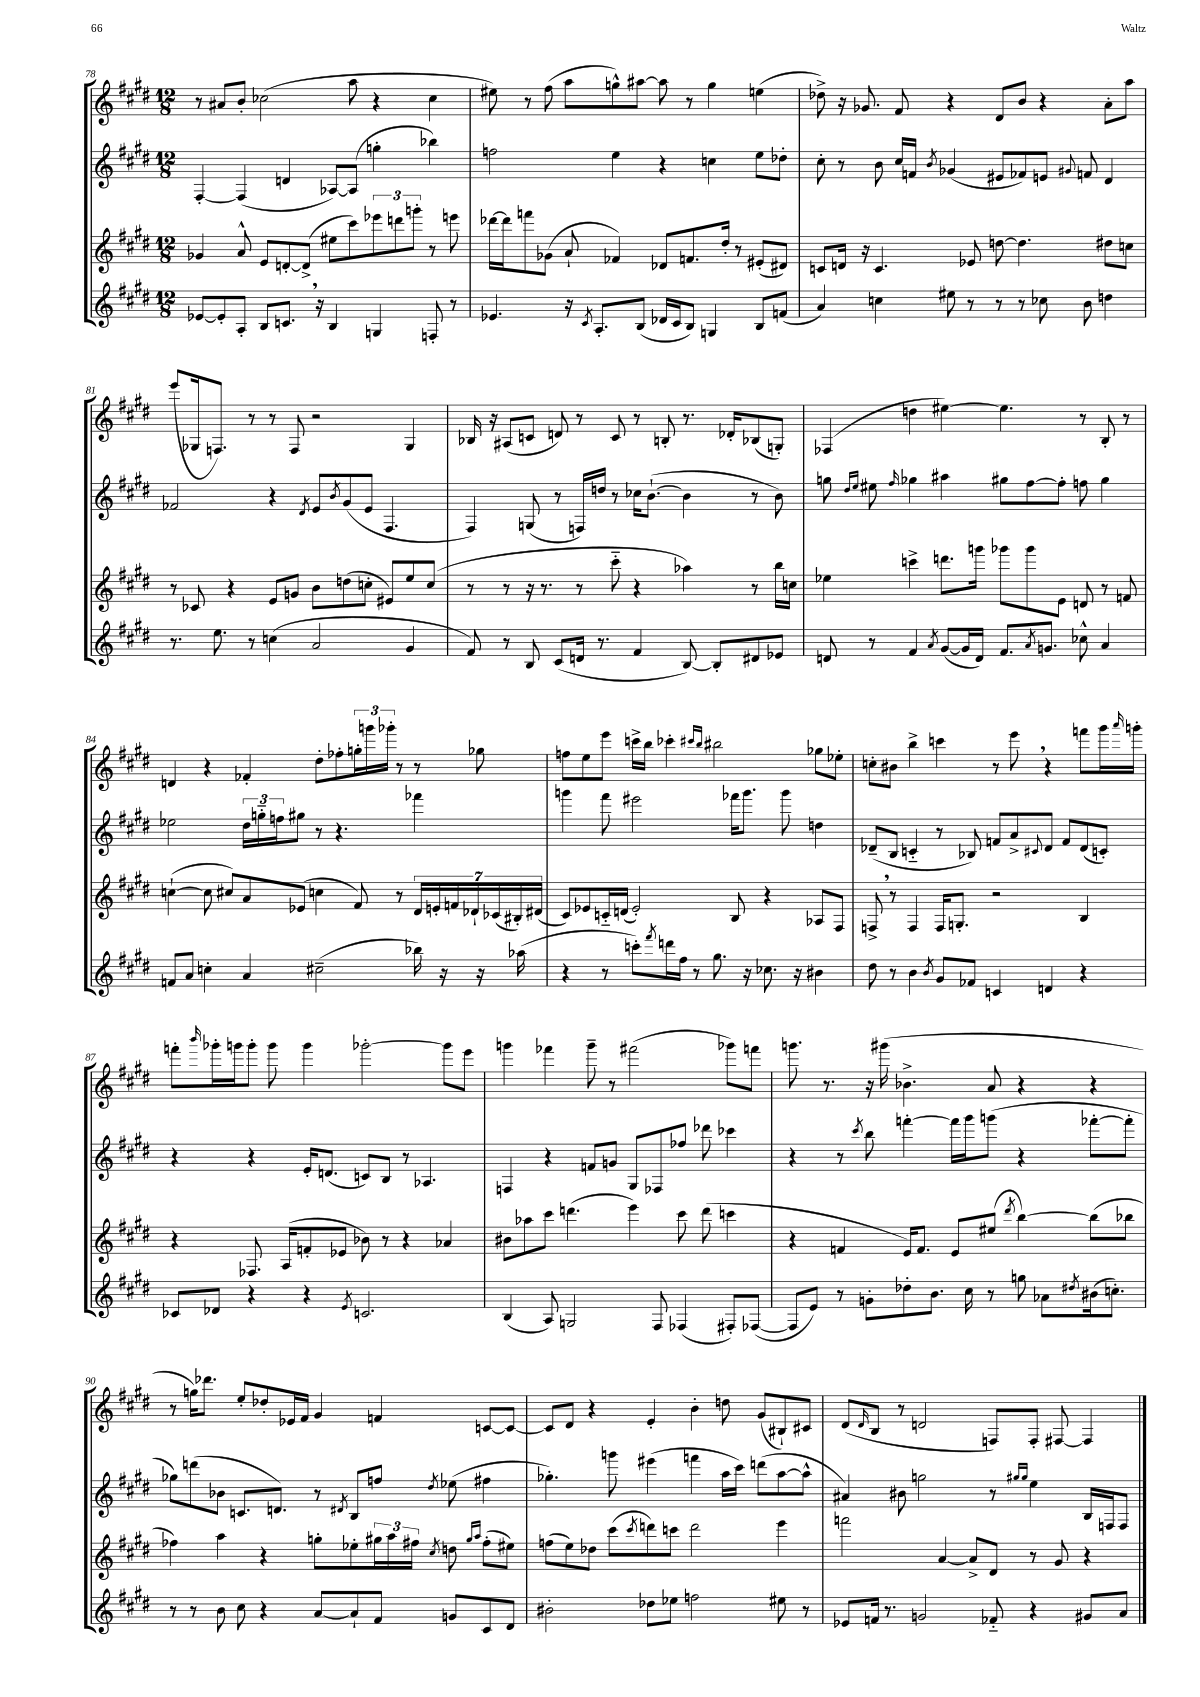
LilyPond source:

<<
\new StaffGroup <<
\new Staff = "s0" {
    \clef treble \key e \major \numericTimeSignature \time 12/8
    r8 ais'8 b'8-. ces''2( a''8 r4 ces''4 |
    eis''8) r8 fis''8( a''8 g''8-^) ais''8~ ais''8 r8 g''4 e''4( |
    des''8->) r16 ges'8. fis'8 r4 dis'8 b'8 r4 a'8-. a''8 |
    e'''8( ges16 f8.) r8 r8 f8 r2 ges4 |
    bes16 r16 ais8( c'8 d'8) r8 c'8 r8 b8-. r8. des'16-. bes8( g8-.) |
    fes4( d''4 eis''4~) eis''4. r8 b8-. r8 |
    d'4 r4 fes'4-. dis''8-. fes''8-. \tuplet 3/2 { g''16-. g'''16 ges'''16-. } r8 r8 ges''8 |
    f''8 e''8 e'''8 c'''16-> b''16 ces'''4-. \grace { cis'''16 b''16 } bis''2 ges''8 ees''8-. |
    c''8-. bis'8 b''4-> c'''4 r8 e'''8 \breathe r4 f'''8 gis'''16 \grace { a'''16 } g'''16-. |
    f'''8-. \grace { b'''16 } ges'''16-. g'''16 g'''8-. g'''8 g'''4 ges'''2~-. ges'''8 e'''8 |
    g'''4 fes'''4 g'''8-- r8 fis'''2( ges'''8) f'''8 |
    g'''8. r8. r16 gis'''16( bes'4.-> a'8 r4 r4 |
    r8 g''16) des'''8. e''8-. des''8-. ees'16 fis'16 gis'4 f'4 c'8~ c'8~ |
    c'8 dis'8 r4 e'4-. b'4-. d''8 gis'8( bis8-!) cis'8 |
    dis'8( \grace { dis'16 } b8 r8 d'2 f8) f8-. fis8~ fis4 \bar "|." |
}
\new Staff = "s1" {
    \clef treble \key e \major \numericTimeSignature \time 12/8
    fis4~-. fis4( d'4 aes8~) aes8( g''4-. bes''4) |
    f''2 e''4 r4 c''4 e''8 des''8-. |
    cis''8-. r8 b'8 cis''16 f'16 \acciaccatura { b'8 } ges'4( eis'8 fes'8) e'8 \appoggiatura { gis'8 } f'8 dis'4 |
    fes'2 r4 \acciaccatura { dis'8 } e'8 \acciaccatura { b'8 } gis'8( e'8 fis4. |
    fis4) g8( r8 f16) d''16 r8 ces''16 b'8.~-!( b'4 r8 b'8) |
    g''8 \grace { dis''16 e''16 } eis''8 \grace { fis''16 } ges''4 ais''4 gis''8 fis''8~ fis''8-. f''8 gis''4 |
    ees''2 \tuplet 3/2 { dis''16 g''16-_ f''16 } gis''8 r8 r4. fes'''4 |
    g'''4 fis'''8 eis'''2 fes'''16 g'''8. g'''8 d''4 |
    des'8--( b8 c'4-_ r8 bes8) f'8 a'8-> \appoggiatura { cis'8 } des'8 f'8 des'8( c'8-.) |
    r4 r4 e'16-. d'8.( c'8) b8 r8 aes4. |
    f4 r4 f'8 g'8 gis8 fes8 fes''8 des'''8 ces'''4 |
    r4 r8 \acciaccatura { cis'''8 } b''8 f'''4~-. f'''16 gis'''16 g'''8( r4 fes'''8~-. fes'''8-. |
    ges''8) d'''8( bes'8 c'8. d'8.) r8 \acciaccatura { dis'8 } b8 f''8 \acciaccatura { dis''8 } ees''8( fis''4 |
    ges''4.-.) g'''8 eis'''4( f'''4 a''16 cis'''16) d'''8( a''8~ a''8-^ |
    ais'4) bis'8 g''2 r8 \grace { gis''16 gis''16 } e''4 b16 f16 f8 \bar "|." |
}
\new Staff = "s2" {
    \clef treble \key e \major \numericTimeSignature \time 12/8
    ges'4 a'8-^ e'8 d'8~-. d'8->( eis''8 cis'''8) \tuplet 3/2 { ees'''8 d'''8 g'''8-. } r8 e'''8 |
    des'''16~ des'''16 f'''8 ges'8( a'8-! fes'4) des'8 f'8. dis''16-. r8 eis'8-.( dis'8) |
    c'8 d'16 r16 c'4. ees'8 d''8~ d''4. dis''8 c''8 |
    r8 ces'8 r4 e'8 g'8 b'8 d''8( c''8-. eis'8) e''8 c''8( |
    r8 r8 r16 r8. r8 cis'''8-_ r4 aes''4) r8 b''16 c''16 |
    ees''4 c'''4-> d'''8. g'''16 ges'''8 ges'''8 e'8 d'8 r8 f'8 |
    c''4~-!( c''8 cis''8) a'8 ees'8( c''4 fis'8) r8 \tuplet 7/4 { dis'16 e'16-. f'16 des'16-! ces'16( bis16-.) dis'16( } |
    cis'8) ees'8 c'16-_ d'16( ees'2-.) b8 r4 aes8 fis8 |
    f8-> \breathe r8 f4 f16 g8.-. r2 b4 |
    r4 fes8. a16( f'8-. ees'8 bes'8) r8 r4 aes'4 |
    bis'8 aes''8 cis'''8 d'''4.( e'''4) cis'''8 d'''8( c'''4 |
    r4 f'4 e'16) f'8. e'8 eis''8( \acciaccatura { dis'''8 } b''4~) b''8( bes''8 |
    fes''4) a''4 r4 g''8-. ees''8-. \tuplet 3/2 { gis''16 a''16 fis''16 } \acciaccatura { cis''8 } d''8 \grace { gis''16 a''16 } fis''8-.( eis''8) |
    f''8( e''8) des''8 cis'''8( \acciaccatura { cis'''8 } d'''8) c'''8 d'''2 e'''4 |
    f'''2 a'4~ a'8-> dis'8 r8 gis'8 r4 \bar "|." |
}
\new Staff = "s3" {
    \clef treble \key e \major \numericTimeSignature \time 12/8
    ees'8~ ees'8-. a8-. b8 c'8. \breathe r16 b4 g4 f8-. r8 |
    ees'4. r16 \acciaccatura { cis'8 } a8.-. b8( des'16 cis'16 b8) g4 b8 f'8( |
    a'4) c''4 eis''8 r8 r8 r8 ces''8 b'8 d''4 |
    r8. e''8. r8 c''4( a'2 gis'4 |
    fis'8) r8 b8 cis'8( d'16 r8. fis'4 b8~) b8-. dis'8 ees'8 |
    d'8 r8 fis'4 \acciaccatura { a'8 } gis'8~( gis'16 d'16) fis'8. \acciaccatura { a'8 } g'8. ces''8-^ a'4 |
    f'8 a'8 c''4-. a'4 cis''2--( bes''16) r16 r16 aes''16( |
    r4 r8 c'''8-.) \acciaccatura { fis'''8 } d'''16 fis''16 r8 gis''8. r16 ces''8. r16 bis'4 |
    dis''8 r8 b'4 \acciaccatura { b'8 } gis'8 fes'8 c'4 d'4 r4 |
    ces'8 des'8 r4 r4 \acciaccatura { e'8 } c'2. |
    b4( a8) g2 fis8 fes4( fis8-.) fes8~( |
    fes8 e'8) r8 g'8-. des''8-. b'8. cis''16 r8 g''8 aes'8 \acciaccatura { dis''8 } bis'16( c''8.-.) |
    r8 r8 b'8 cis''8 r4 a'8~ a'8-! fis'8 g'8 cis'8 dis'8 |
    bis'2-. des''8 ees''8 f''2 eis''8 r8 |
    ees'8 f'16 r8. g'2 fes'8-_ r4 gis'8 a'8 \bar "|." |
}
>>
>>
\layout { \context { \Score currentBarNumber = #78 } }
